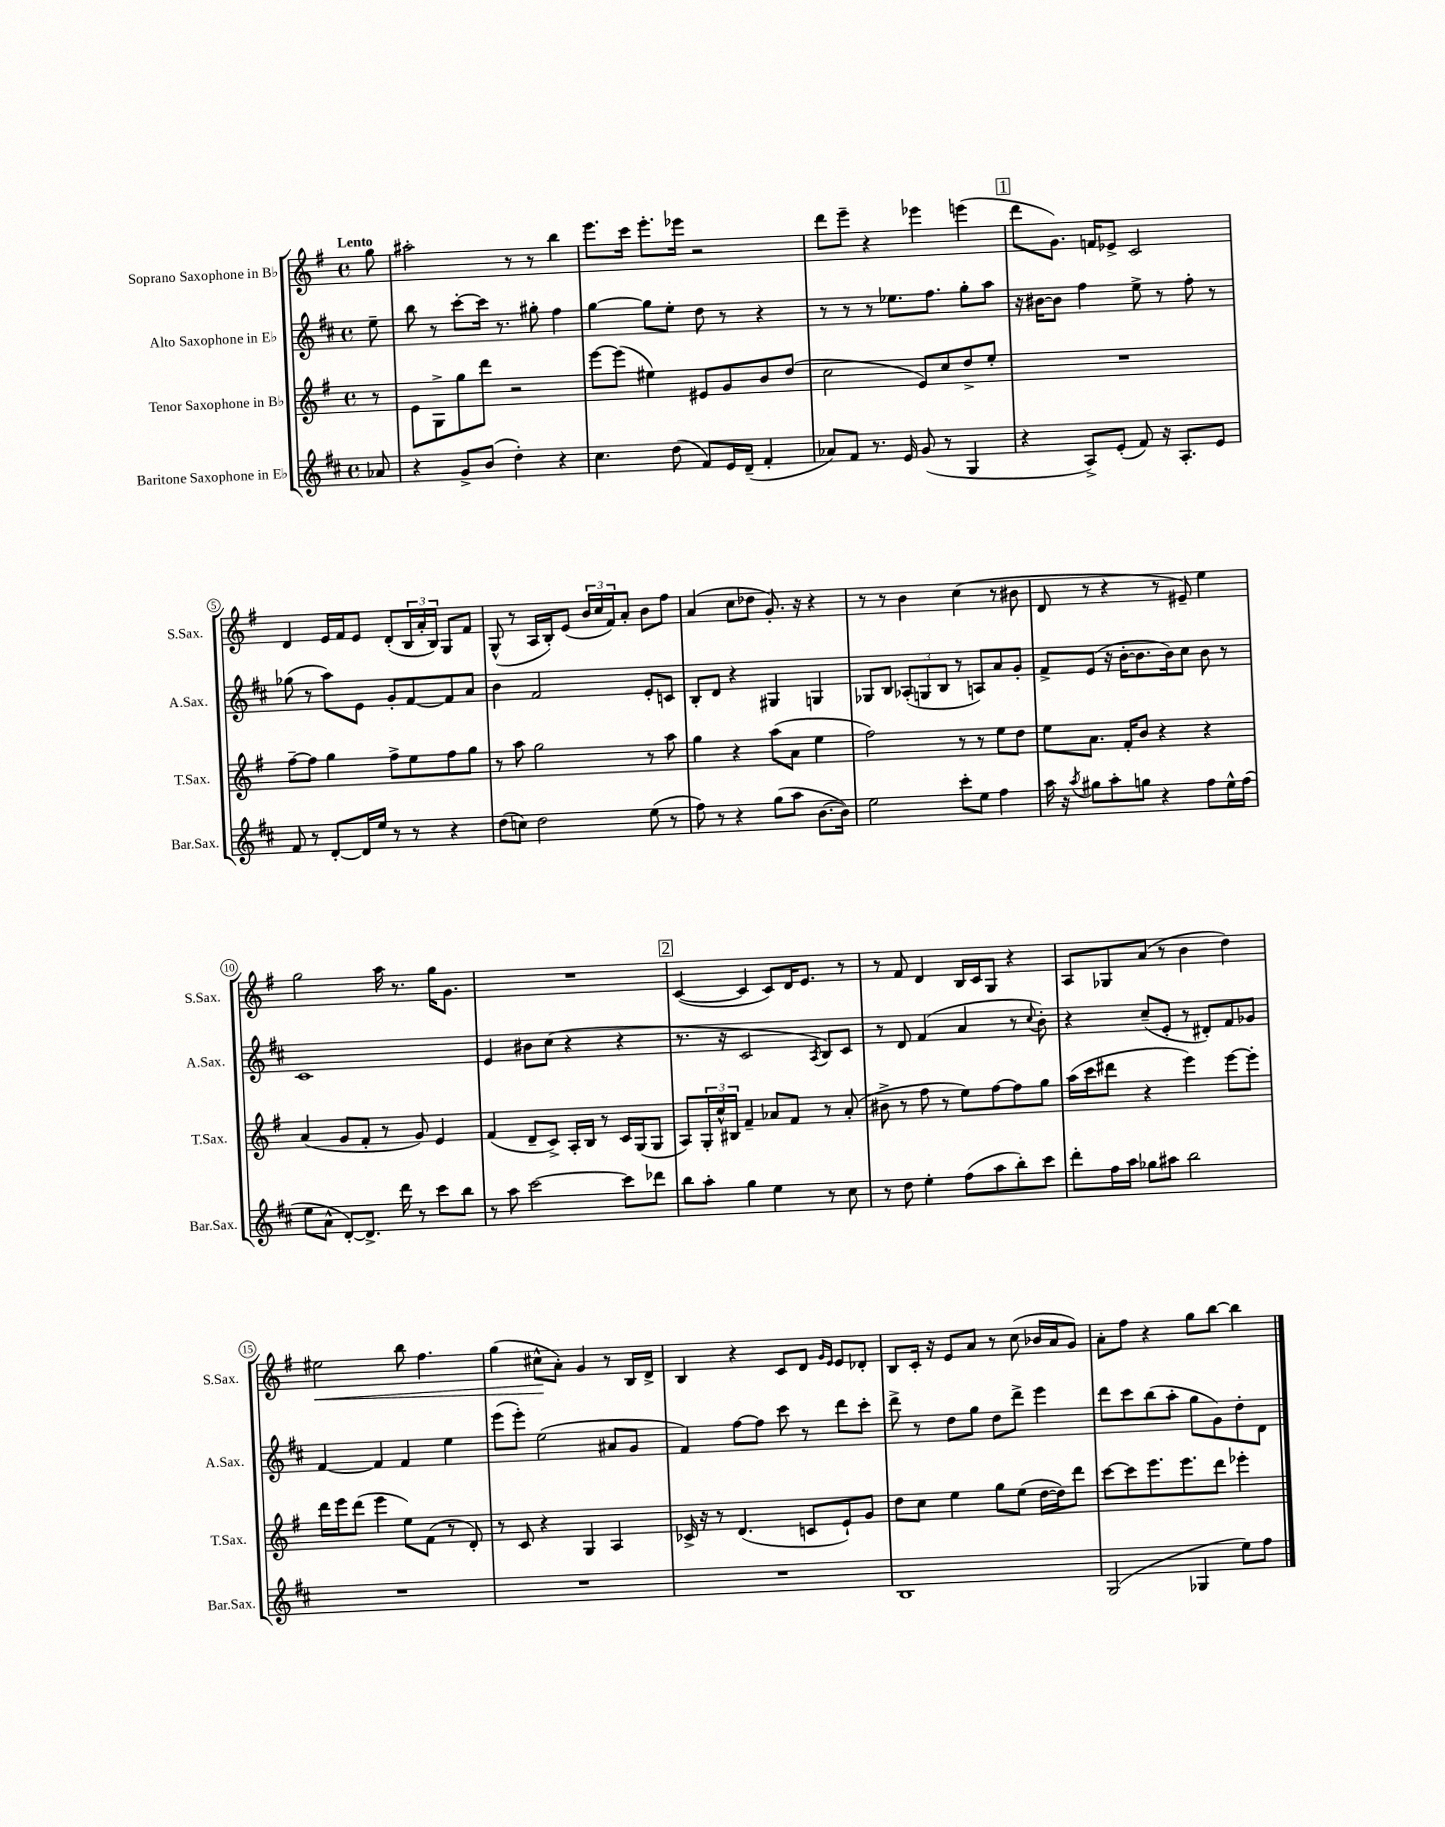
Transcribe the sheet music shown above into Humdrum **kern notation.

**kern	**kern	**kern	**kern
*staff4	*staff3	*staff2	*staff1
*clefG2	*clefG2	*clefG2	*clefG2
*k[f#c#]	*k[f#]	*k[f#c#]	*k[f#]
*M4/4	*M4/4	*M4/4	*M4/4
*met(c)	*met(c)	*met(c)	*met(c)
8a-	8r	8ee~	8gg
=	=	=	=
4r	8e	8bb	2aa#'
.	8G^	8r	.
8g^	8gg	[8ccc#'	.
(8b	8ddd	16ccc#]	.
.	.	8.r	.
4dd')	2r	.	8r
.	.	8gg#'	8r
4r	.	4ff#	4bb
=	=	=	=
4.cc#	[8eee	[4gg	8.eee
.	(8eee]	.	.
.	.	.	16ccc
.	4ee#)	8gg]	8.eee'
(8dd	.	8ee'	.
.	.	.	16eee-
8f#)	8e#	8dd	2r
16e	8g	8r	.
(16d~	.	.	.
4f#'	8b	4r	.
.	(8dd	.	.
=	=	=	=
8a-)	2cc	8r	8ddd
8f#	.	8r	8eee~
8.r	.	8r	4r
.	.	8.ee-	.
16e	.	.	.
(8g	8e)	.	4eee-
.	.	8.ff#	.
8r	8cc	.	.
4G	8dd^	8gg'	(4eee
.	8ee'	8aa	.
=	=	=	=
4r	1r	16r	8ddd
.	.	[16b#	.
.	.	8b#]	8.g)
8A^)	.	4ff#	.
.	.	.	16f
(8e'	.	.	8e-^
8f#)	.	8ee^	2c
16r	.	8r	.
8.A'	.	.	.
.	.	8ff#'	.
8e	.	8r	.
=	=	=	=
8f#	[8ff#~	(8gg-	4d
8r	8ff#]	8r	.
[8d'	4gg	8aa)	16e
.	.	.	16f#
16d]	.	8e	8e
16ee	.	.	.
8r	8ff#^	8g'	(8d'
8r	8ee	[8f#	24B
.	.	.	24a'
.	.	.	24B)
4r	8ff#	8f#]	8G
.	8gg	8a	8f#
=	=	=	=
(8dd	8r	4b	(8G^^
8cc)	8aa	.	8r
2dd	2gg	2f#	16A
.	.	.	16B')
.	.	.	(8e
.	.	.	24b
.	.	.	24cc
.	.	.	24f#)
.	.	.	8a'
(8ee	8r	8e'	8b
8r	8aa	8c	8ff#
=	=	=	=
8ff#)	4gg	8B'	(4a
8r	.	8d	.
4r	4r	4r	8cc
.	.	.	8dd-
(8gg	(8aa	4G#	8.g')
8aa	8a	.	.
.	.	.	16r
[8.b	4ee	4G	4r
16b])	.	.	.
=	=	=	=
2ee	2ff#)	8G-	8r
.	.	8B	8r
.	.	(12A-'	4b
.	.	12G	.
.	.	12B	.
8ccc#'	8r	8r	(4cc
8ee	8r	8A)	.
4ff#	8ee	8a	8r
.	8dd	8g'	8b#
=	=	=	=
16aa	8ee	8f#^	8d
16r	.	.	.
8qaa	.	.	.
8gg#	8.a	(8e	8r
8aa'	.	16r	4r
.	16f#'	[16b'	.
8gg	8b	8.b]	.
4r	4r	.	8r
.	.	16b)	.
.	.	8cc#	8e#~)
8ff#	4r	8b	4ee
16ee^^	.	8r	.
(16ff#	.	.	.
=	=	=	=
8ee	(4a	1c#	2gg
8a^^	.	.	.
[8d')	8g	.	.
8.d^]	8f#'	.	.
.	8r	.	16aa
16ddd	.	.	8.r
8r	8g)	.	.
8ccc#	4e	.	16gg
.	.	.	8.g
8bb	.	.	.
=	=	=	=
8r	(4f#	4e	1r
8aa	.	.	.
[2ccc#	8d~	8b#	.
.	8c^)	(8cc#	.
.	16A'	4r	.
.	16B	.	.
.	8r	.	.
8ccc#]	16c	4r	.
.	(16G	.	.
8ddd-	8G	.	.
=	=	=	=
8bb	8A)	8.r	([4c
8aa'	24G'	.	.
.	24cc^^	.	.
.	.	16r	.
.	24B#	.	.
4gg	4f#~	2c#	4c]
4ee	8a-	.	8c)
.	8f#	.	16d
.	.	.	8.e
.	.	8qA	.
8r	8r	8B)	.
8cc#	(8a-'	8c#	8r
=	=	=	=
8r	8b#^	8r	8r
8dd	8r	8d	8f#
4ee'	8ff#	(4f#	4d
.	8r	.	.
(8ff#	8ee)	4a	16B
.	.	.	16c
8aa	[8ff#	.	8G
8bb')	8ff#]	8r	4r
.	.	8qqcc#	.
8ccc#	8gg	8b')	.
=	=	=	=
8ddd'	(16aa	4r	8A
.	16ccc	.	.
16ff#	8ddd#	.	8G-
16aa	.	.	.
8gg-	4r	(8cc#~	(8a
8aa#	.	8e'	8r
2bb	4eee)	8r	4b
.	.	8d#')	.
.	[8eee	8f#	4dd)
.	8eee']	8g-	.
=	=	=	=
1r	16ddd	[4f#	2ee#
.	16eee	.	.
.	(8ddd	.	.
.	4eee	4f#]	.
.	8ee)	4f#	8bb
.	(8f#	.	4.ff#
.	8r	4ee	.
.	8d')	.	.
=	=	=	=
1r	8r	(8eee	(4gg
.	8c	8eee')	.
.	4r	(2ee	8cc#^^
.	.	.	8a')
.	4G	.	4g
.	4A	8a#	8r
.	.	8g	16B
.	.	.	16d^
=	=	=	=
1r	16c-^	4f#)	4B
.	16r	.	.
.	8r	.	.
.	(4.d	[8ff#	4r
.	.	8ff#]	.
.	.	8ccc#	8c
.	8c	8r	8d
.	.	.	16qqg
.	.	.	16qqe
.	8e`)	8ddd	8e
.	8g	8ccc#'	8d-'
=	=	=	=
1B	8dd	8ddd^	8B
.	8cc	8r	16c'
.	.	.	16r
.	4ee	8dd	8e
.	.	8gg	8a
.	8gg	8dd	8r
.	(8ee	8ddd^	(8cc
.	[16dd	4eee	16b-
.	16dd])	.	16a
.	8ddd	.	8g)
=	=	=	=
(2G	[8ccc	8ddd	8a'
.	8ccc]	8ccc#	8ff#
.	8.eee	(8bb	4r
.	.	8aa'	.
.	8.eee	.	.
4G-	.	8gg	8gg
.	8ddd	8g)	[8bb
8ee)	4eee-'	8dd'	4bb]
8ff#	.	8d	.
==	==	==	==
*-	*-	*-	*-
